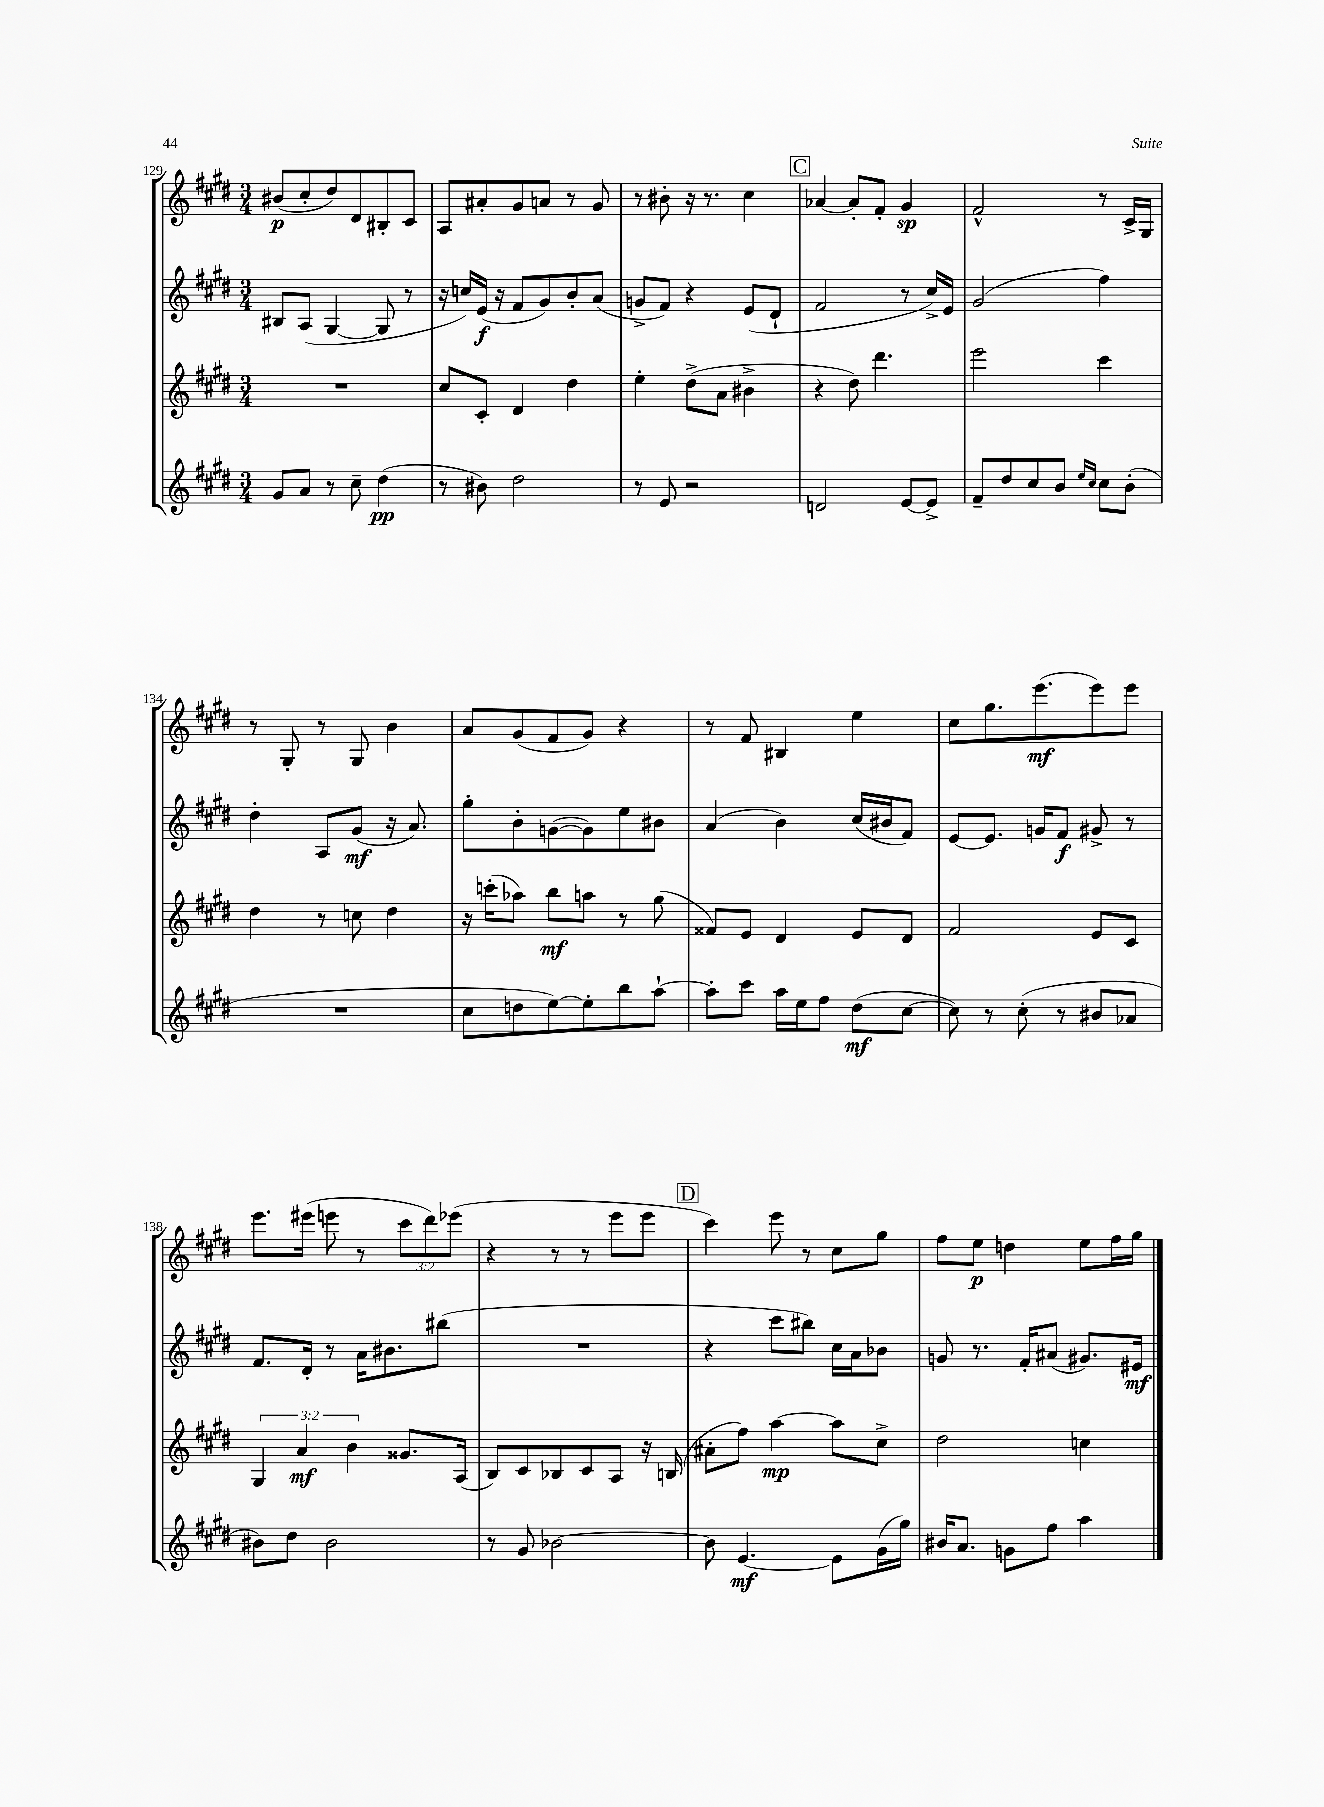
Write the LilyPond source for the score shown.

<<
\new StaffGroup <<
\new Staff = "s0" {
    \clef treble \key e \major \numericTimeSignature \time 3/4 \override Staff.TupletNumber.text = #tuplet-number::calc-fraction-text
    bis'8\p( cis''8-. dis''8) dis'8 bis8-. cis'8 |
    a8 ais'8-. gis'8 a'8 r8 gis'8 |
    r8 bis'8-. r16 r8. cis''4 |
    \mark \markup { \box "C" } aes'4~ aes'8-. fis'8-. gis'4\sp |
    fis'2-^ r8 cis'16-> gis16 |
    r8 gis8-. r8 gis8 b'4 |
    a'8 gis'8( fis'8 gis'8) r4 |
    r8 fis'8 bis4 e''4 |
    cis''8 gis''8. e'''8.\mf( e'''8) e'''8 |
    e'''8. eis'''16( e'''8 r8 \tuplet 3/2 { cis'''8 dis'''8) ees'''8( } |
    r4 r8 r8 e'''8 e'''8 |
    \mark \markup { \box "D" } cis'''4) e'''8 r8 cis''8 gis''8 |
    fis''8 e''8\p d''4 e''8 fis''16 gis''16 \bar "|." |
}
\new Staff = "s1" {
    \clef treble \key e \major \numericTimeSignature \time 3/4
    bis8 a8( gis4~ gis8 r8 |
    r16 c''16) e'16\f( r16 fis'8 gis'8) b'8-. a'8( |
    g'8-> fis'8) r4 e'8( dis'8-! |
    \mark \markup { \box "C" } fis'2 r8 cis''16->) e'16 |
    gis'2( fis''4) |
    dis''4-. a8 gis'8\mf( r16 a'8.) |
    gis''8-. b'8-. g'8~( g'8) e''8 bis'8 |
    a'4( b'4) cis''16( bis'16 fis'8) |
    e'8~ e'8. g'16 fis'8\f gis'8-> r8 |
    fis'8. dis'16-. r8 a'16 bis'8. bis''8( |
    R2. |
    \mark \markup { \box "D" } r4 cis'''8 bis''8) cis''16 a'16 bes'8 |
    g'8 r8. fis'16-. ais'8( gis'8.) eis'16\mf \bar "|." |
}
\new Staff = "s2" {
    \clef treble \key e \major \numericTimeSignature \time 3/4 \override Staff.TupletNumber.text = #tuplet-number::calc-fraction-text
    R2. |
    cis''8 cis'8-. dis'4 dis''4 |
    e''4-. dis''8->( a'8 bis'4-> |
    \mark \markup { \box "C" } r4 dis''8) dis'''4. |
    e'''2 cis'''4 |
    dis''4 r8 c''8 dis''4 |
    r16 c'''16-.( aes''8) b''8\mf a''8 r8 gis''8( |
    fisis'8) e'8 dis'4 e'8 dis'8 |
    fis'2 e'8 cis'8 |
    \tuplet 3/2 { gis4 a'4\mf b'4 } gisis'8. a16( |
    b8) cis'8 bes8 cis'8 a8 r16 b16( |
    \mark \markup { \box "D" } ais'8-. fis''8) a''4~\mp a''8 cis''8-> |
    dis''2 c''4 \bar "|." |
}
\new Staff = "s3" {
    \clef treble \key e \major \numericTimeSignature \time 3/4
    gis'8 a'8 r8 cis''8-- dis''4\pp( |
    r8 bis'8) dis''2 |
    r8 e'8 r2 |
    \mark \markup { \box "C" } d'2 e'8~ e'8-> |
    fis'8-- dis''8 cis''8 b'8 \grace { e''16 cis''16 } cis''8 b'8-.( |
    R2. |
    cis''8 d''8 e''8~) e''8-. b''8 a''8~-! |
    a''8-. cis'''8 a''16 e''16 fis''8 dis''8\mf( cis''8~ |
    cis''8) r8 cis''8-.( r8 bis'8 aes'8 |
    bis'8) dis''8 bis'2 |
    r8 gis'8 bes'2~ |
    \mark \markup { \box "D" } bes'8 e'4.~\mf e'8 gis'16( gis''16) |
    bis'16 a'8. g'8 fis''8 a''4 \bar "|." |
}
>>
>>
\layout { \context { \Score currentBarNumber = #129 } }
